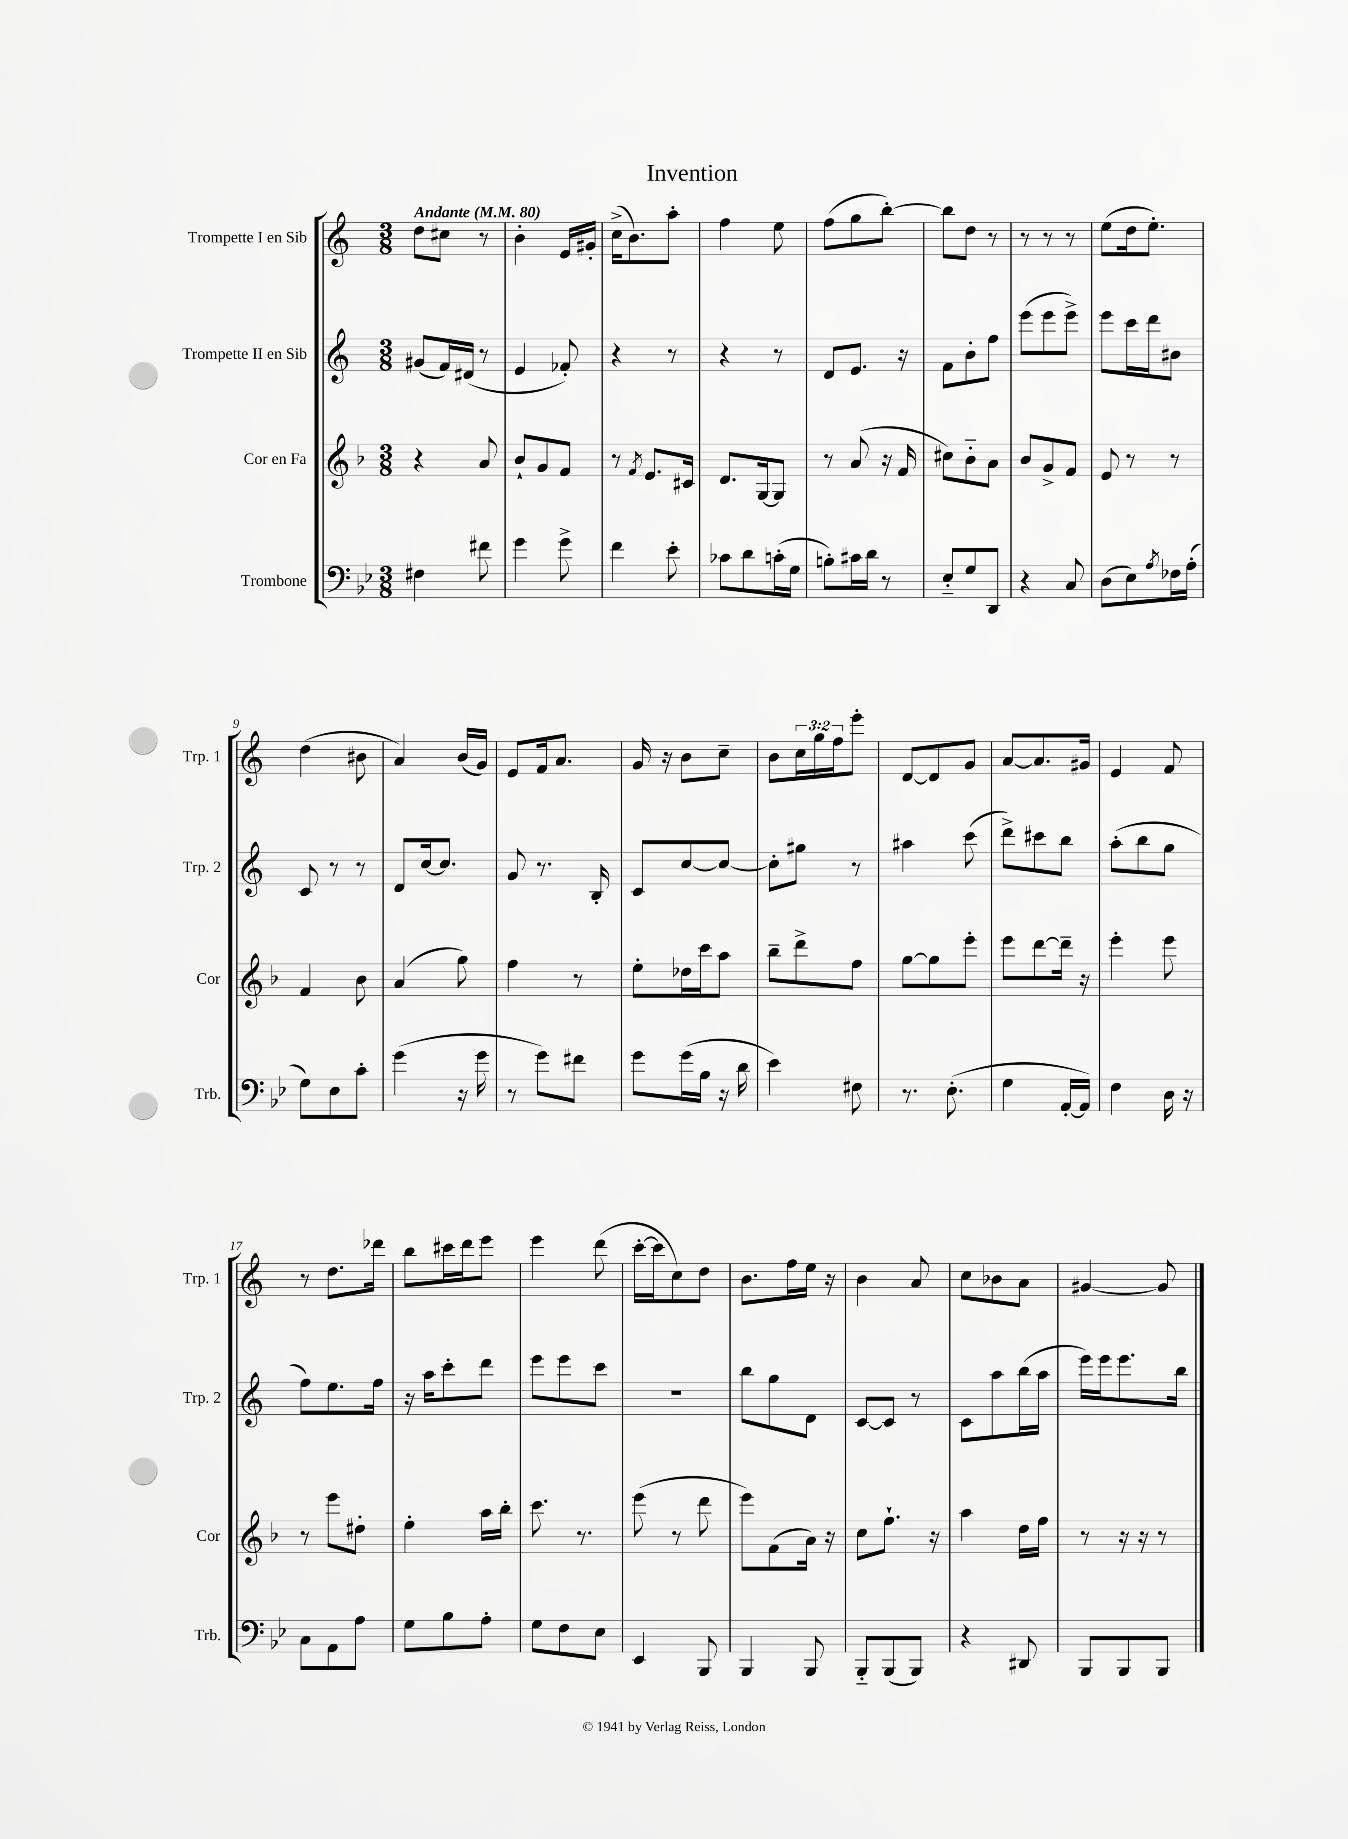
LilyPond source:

\header { title = "Invention" }
<<
\new StaffGroup <<
\new Staff = "s0" \with { instrumentName = "Trompette I en Sib" shortInstrumentName = "Trp. 1" } {
    \clef treble \key c \major \numericTimeSignature \time 3/8 \override Staff.TupletNumber.text = #tuplet-number::calc-fraction-text \tempo "Andante" 4 = 80
    d''8 cis''8 r8 |
    b'4-. e'16 gis'16-. |
    c''16->( b'8.) a''8-. |
    f''4 e''8 |
    f''8( g''8 b''8~-.) |
    b''8 d''8 r8 |
    r8 r8 r8 |
    e''8( d''16 e''8.-.) |
    d''4( bis'8 |
    a'4) b'16( g'16) |
    e'8 f'16 a'8. |
    g'16 r16 b'8 c''8-- |
    b'8 \tuplet 3/2 { c''16 g''16 f''16 } e'''8-. |
    d'8~ d'8 g'8 |
    a'8~ a'8. gis'16 |
    e'4 f'8 |
    r8 d''8. des'''16 |
    b''8 cis'''16 d'''16 e'''8 |
    e'''4 d'''8( |
    c'''16~-. c'''16 c''8) d''8 |
    b'8. f''16 e''16 r16 |
    b'4 a'8 |
    c''8 bes'8 a'8 |
    gis'4~ gis'8 \bar "|." |
}
\new Staff = "s1" \with { instrumentName = "Trompette II en Sib" shortInstrumentName = "Trp. 2" } {
    \clef treble \key c \major \numericTimeSignature \time 3/8
    gis'8( f'16) dis'16( r8 |
    e'4 fes'8-.) |
    r4 r8 |
    r4 r8 |
    d'8 e'8. r16 |
    f'8 b'8-. f''8 |
    e'''8( e'''8 e'''8->) |
    e'''8 c'''16 d'''16 bis'8 |
    c'8 r8 r8 |
    d'8 c''16~ c''8. |
    g'8 r8. b16-. |
    c'8 c''8~ c''8~ |
    c''8-. gis''8 r8 |
    ais''4 c'''8( |
    d'''8->) cis'''8 b''8 |
    a''8-.( b''8 g''8 |
    f''8) e''8. f''16 |
    r16 a''16 c'''8-. d'''8 |
    e'''8 e'''8 c'''8 |
    R4. |
    b''8 g''8 d'8 |
    c'8~ c'8 r8 |
    c'8 a''8 b''16( a''16 |
    e'''16) e'''16 e'''8. b''16 \bar "|." |
}
\new Staff = "s2" \with { instrumentName = "Cor en Fa" shortInstrumentName = "Cor" } {
    \clef treble \key f \major \numericTimeSignature \time 3/8
    r4 a'8 |
    bes'8-! g'8 f'8 |
    r8 \acciaccatura { f'8 } e'8. cis'16 |
    d'8. g16~ g8 |
    r8 a'8( r16 f'16 |
    cis''8) bes'8-_ a'8 |
    bes'8 g'8-> f'8 |
    e'8 r8 r8 |
    f'4 bes'8 |
    a'4( g''8) |
    f''4 r8 |
    e''8-. des''16 c'''16 a''8 |
    bes''8-- d'''8-> f''8 |
    g''8~ g''8 e'''8-. |
    e'''8 d'''8~ d'''16-- r16 |
    e'''4-. e'''8 |
    r8 e'''8 dis''8-. |
    e''4-. a''16 bes''16-. |
    c'''8. r8. |
    e'''8( r8 d'''8 |
    e'''8) f'8( a'16) r16 |
    c''8 f''8.-! r16 |
    a''4 d''16 f''16 |
    r8 r16 r16 r8 \bar "|." |
}
\new Staff = "s3" \with { instrumentName = "Trombone" shortInstrumentName = "Trb." } {
    \clef bass \key bes \major \numericTimeSignature \time 3/8
    fis4 fis'8 |
    g'4 g'8-> |
    f'4 ees'8-. |
    ces'8 d'8 c'16-.( g16 |
    b8-.) cis'16 d'16 r8 |
    ees8-_ g8 d,8 |
    r4 c8 |
    d8( ees8) \acciaccatura { a8 } fes16 a16-.( |
    g8) ees8 c'8-. |
    g'4( r16 g'16 |
    r8 g'8) fis'8 |
    g'8 g'16( bes16 r16 d'16 |
    ees'4) fis8 |
    r8. ees8.-.( |
    g4 a,16~-. a,16) |
    f4 d16 r16 |
    c8 a,8 a8 |
    g8 bes8 a8-. |
    g8 f8 ees8 |
    ees,4 bes,,8 |
    bes,,4 bes,,8 |
    bes,,8-_ bes,,8( bes,,8) |
    r4 dis,8 |
    bes,,8 bes,,8 bes,,8 \bar "|." |
}
>>
>>
